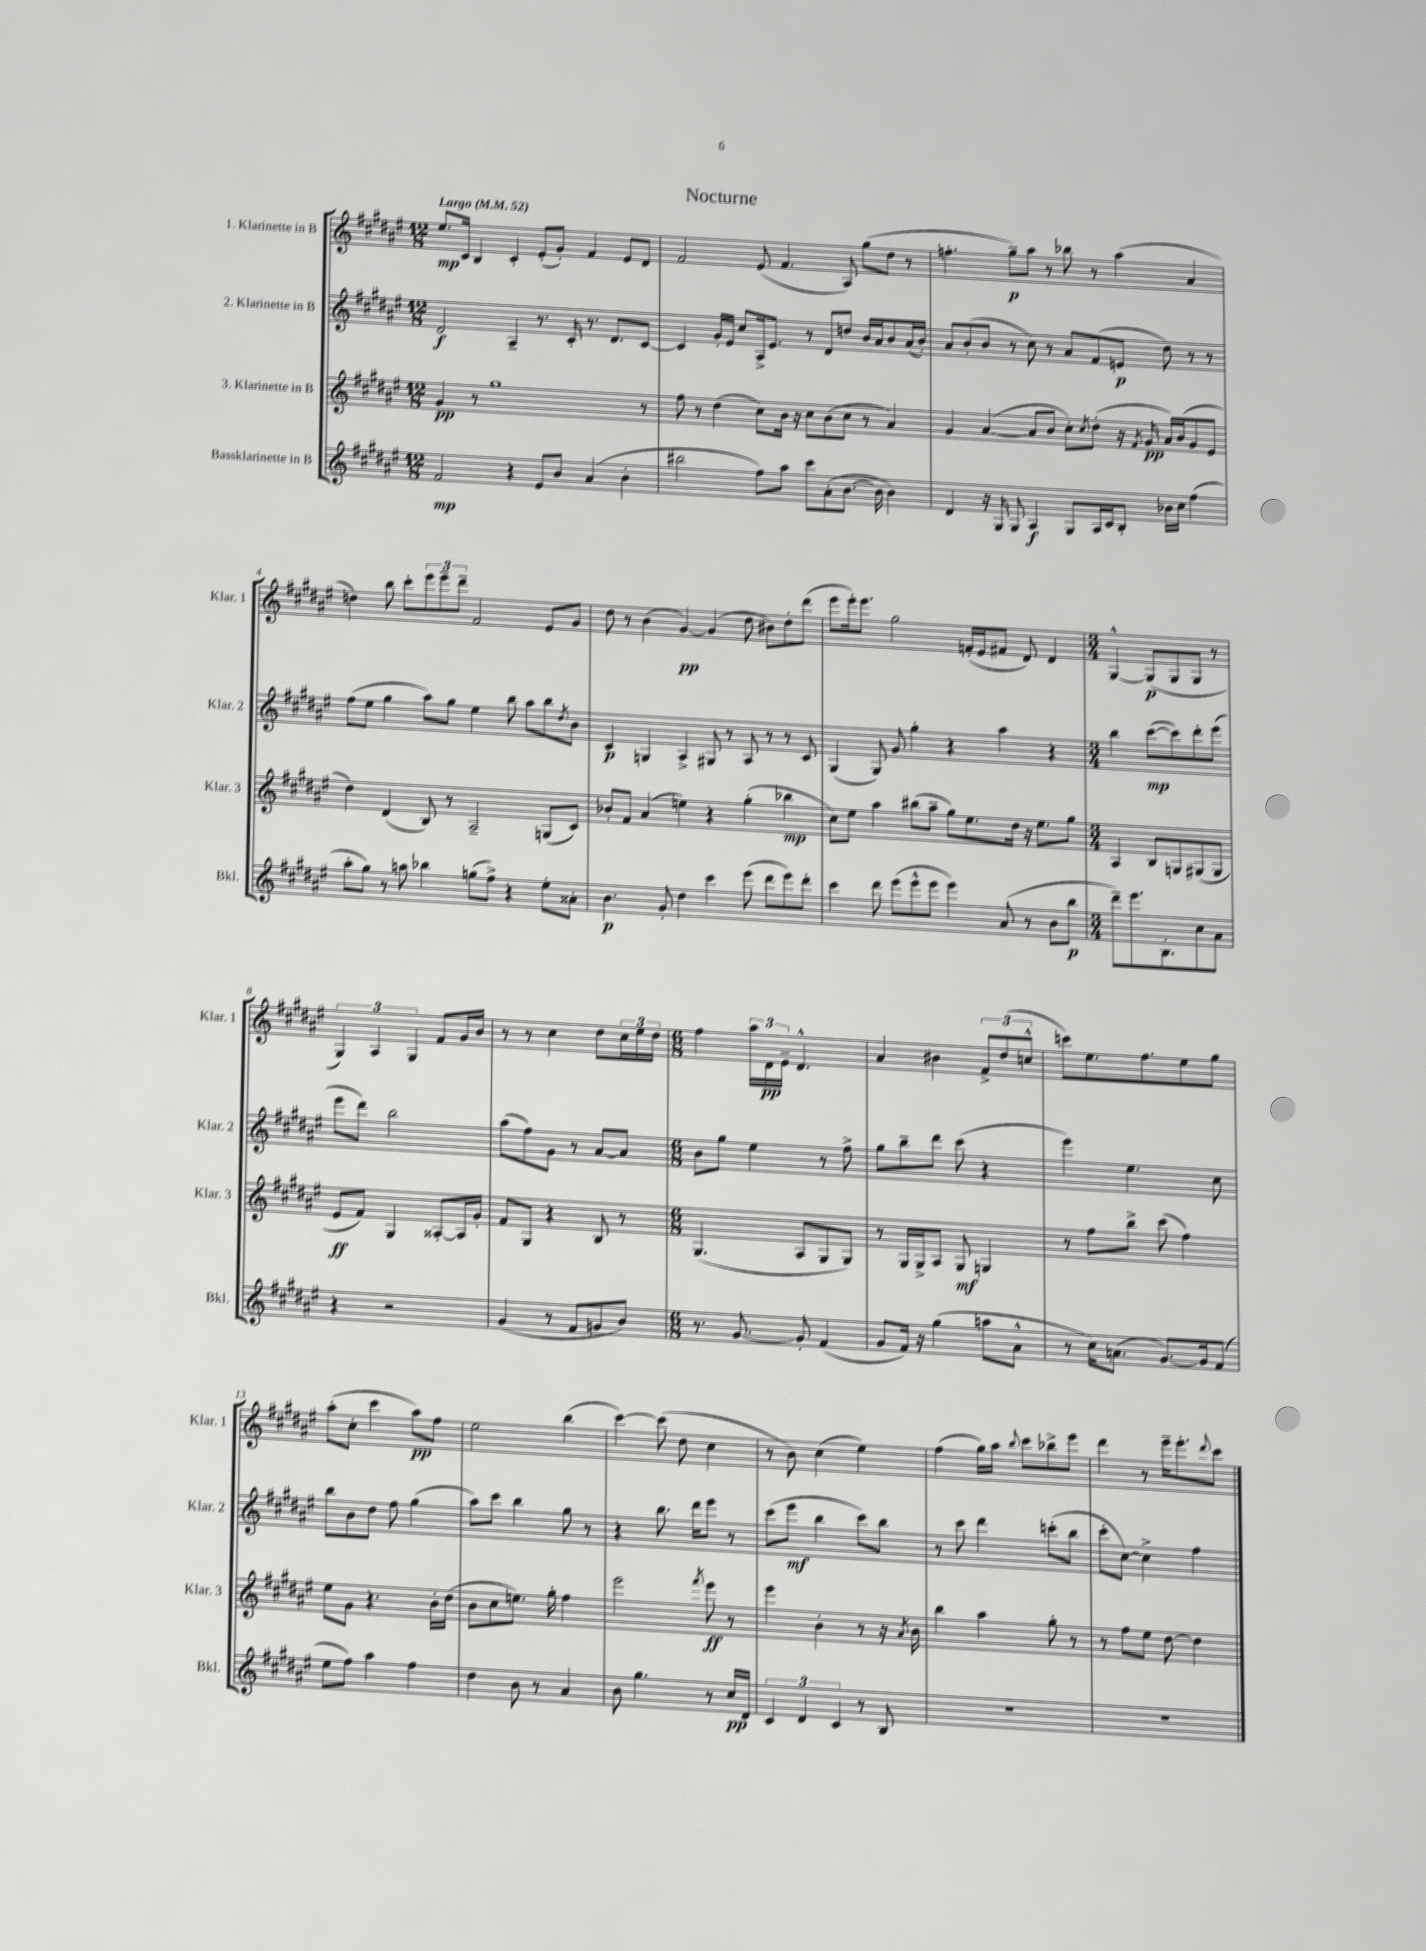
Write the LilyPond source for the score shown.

\header { title = "Nocturne" }
<<
\new StaffGroup <<
\new Staff = "s0" \with { instrumentName = "1. Klarinette in B" shortInstrumentName = "Klar. 1" } {
    \clef treble \key fis \major \numericTimeSignature \time 12/8 \tempo "Largo" 4 = 52
    eis''8.\mp cis'16 b4 cis'4-. eis'8-.( gis'8-.) fis'4 eis'8 dis'8 |
    fis'2 eis'8( fis'4. ais8) gis''8( dis''8 r8 |
    f''4.-. gis''8--\p) ais''8 r8 bes''8 r8 ais''4( ais'4 |
    d''4) b''8 cis'''8-. \tuplet 3/2 { eis'''8 eis'''8-- dis'''8-- } fis'2 eis'8 gis'8 |
    dis''8 r8 b'4( gis'4~\pp) gis'4( dis''8 bis'8) dis''8-. dis'''8( |
    eis'''8 eis'''16-.) eis'''8. gis''2 f'16-.( eis'16 fis'8 dis'8) dis'4 |
    \numericTimeSignature \time 3/4 gis4~-^ gis8\p( gis8 gis8 r8 |
    \tuplet 3/2 { gis4) ais4 gis4 } fis'8 gis'16 b'16 |
    r8 r8 cis''4 dis''8 \tuplet 3/2 { cis''16 eis''16 dis''16 } |
    \numericTimeSignature \time 6/8 fis''4 \tuplet 3/2 { ais''16 dis'16\pp eis'16-- } dis'4.-^ |
    ais'4 bis'4 \tuplet 3/2 { fis'8-> dis''8( c''8-^ } |
    c'''8) eis''8. fis''8. eis''8 gis''8 |
    ais''8-.( cis''8-. cis'''4 ais''8\pp) fis''8 |
    eis''2 b''4( |
    cis'''4~) cis'''8( dis''8 cis''4 |
    r8 b'8) cis''4( eis''4) |
    fis''4( gis''16) ais''16 \appoggiatura { b''8 } cis'''8 bes''8-> eis'''8 |
    dis'''4 r8 eis'''16-- eis'''8.-. \appoggiatura { dis'''8 } cis'''8 \bar "|." |
}
\new Staff = "s1" \with { instrumentName = "2. Klarinette in B" shortInstrumentName = "Klar. 2" } {
    \clef treble \key fis \major \numericTimeSignature \time 12/8
    dis'2\f ais4-- r8. cis'16-. r8. dis'8. cis'8~ |
    cis'4 gis'16-. eis'16 cis''8 ais16-> eis'8. r8 dis'8 d''8 b'16 ais'16 b'8 ais'16( b'16-.) |
    ais'8 b'8-.( b'8 r8 cis''8) r8 ais'8 fis'8( e'8\p dis''8) r8 r8 |
    fis''8( eis''8 gis''4 ais''8) gis''8 eis''4 b''8 ais''8 b''8 \acciaccatura { dis''8 } b'8 |
    cis'4\p g4 ais4-> gis8 r8 ais8 r8 r8 cis'8 |
    gis4( gis8) gis'8 gis''4-. r4 ais''4 r4 |
    \numericTimeSignature \time 3/4 b''4 cis'''8~\mp( cis'''8) dis'''8-. eis'''8( |
    eis'''8 dis'''8) b''2 |
    ais''8( fis''8) gis'8 r8 ais'8~ ais'8 |
    \numericTimeSignature \time 6/8 b'8 gis''8 eis''4 r8 fis''8-> |
    gis''8 b''8-- dis'''8 cis'''8( r4 |
    eis'''4) eis''4. cis''8 |
    b''8 b'8 dis''8 fis''8 gis''4( |
    ais''8) cis'''8 b''4 gis''8 r8 |
    r4 b''8. dis'''16 eis'''8 r8 |
    cis'''8( eis'''8\mf b''4 cis'''8) b''8 |
    r8 cis'''8 dis'''4 c'''8-.( b''8 |
    cis'''8-. cis''8~) cis''4-> fis''4 \bar "|." |
}
\new Staff = "s2" \with { instrumentName = "3. Klarinette in B" shortInstrumentName = "Klar. 3" } {
    \clef treble \key fis \major \numericTimeSignature \time 12/8
    gis'4\pp r8 gis''1 r8 |
    fis''8 r8 dis''4( cis''8) b'16 r16 cis''8 b'8( cis''8 r8 ais'4) |
    gis'4 ais'4~( ais'8 b'8 cis''8-.) \acciaccatura { cis''8 } dis''8-.( r16 \acciaccatura { fis'8 } gis'16\pp ais'16) b'16( gis'8 eis'8 |
    dis''4) dis'4( b8) r8 ais2-- g8( cis'8) |
    bes'8-. fis'8 ais'4( e''4) r4 gis''4-.( bes''4\mp |
    cis''8) eis''8 ais''4 bis''8( ais''8-- gis''8) eis''8. dis''16 r16 eis''8. gis''8 |
    \numericTimeSignature \time 3/4 ais4 b8 g8 gis8( gis8 |
    eis'8\ff fis'8) gis4 aisis8~-. aisis16 gis'16-. |
    fis'8 gis8 r4 b8 r8 |
    \numericTimeSignature \time 6/8 gis4.( ais8 gis8 gis8) |
    r8 gis16 gis16-> ais8 gis8\mf g4 |
    r8 fis''8 b''8-> cis'''8( fis''4) |
    eis''8 gis'8 r4. b'16-. dis''16( |
    b'8 cis''8 e''8.) gis''16-. fis''4 |
    eis'''2 \acciaccatura { fis'''8 } eis'''8\ff r8 |
    eis'''4 b'4-. r8 r16 \acciaccatura { ais'8 } b'16 |
    b''4 ais''4 gis''8-. r8 |
    r8 fis''8 eis''8 dis''8~ dis''4 \bar "|." |
}
\new Staff = "s3" \with { instrumentName = "Bassklarinette in B" shortInstrumentName = "Bkl." } {
    \clef treble \key fis \major \numericTimeSignature \time 12/8
    fis'2\mp r4 eis'8 b'8 ais'4( b'4-. |
    bis''2 fis''8) ais''8 cis'''8 ais'8-.( b'8.~ b'16 b'4) |
    dis'4 r16 gis16 gis8 ais4\f gis8 ais16 cis'16 b8-. bes'16 cis''16 fis''4( |
    ais''8-. gis''8) r8 a''8 bes''4 g''8( fis''8->) r4 eis''8-. aisis'8-. |
    b'4.\p gis'8-. dis''4 cis'''4 eis'''8( dis'''8 eis'''8) dis'''8-. |
    cis'''4 dis'''8 eis'''8( eis'''8-^ eis'''8 eis'''4) ais'8( r8 b'8 b''8\p |
    \numericTimeSignature \time 3/4 dis'''8--) eis'''8. b8.-. cis''8 ais'8 |
    r4 r2 |
    gis'4( r8 fis'8 g'8 b'8) |
    \numericTimeSignature \time 6/8 r8. gis'8.~ gis'8-. fis'4( |
    gis'8 fis'16) r16 gis''4( a''8 ais'8-^ |
    r8 cis''16) a'8.( gis'8.~) gis'16 fis'8( |
    eis''8 fis''8) ais''4 fis''4 |
    dis''4 b'8 r8 ais'4 |
    b'8 gis''4. r8 cis''16\pp dis'16 |
    \tuplet 3/2 { cis'4 dis'4 cis'4 } r8 b8 |
    R2. |
    R2. \bar "|." |
}
>>
>>
